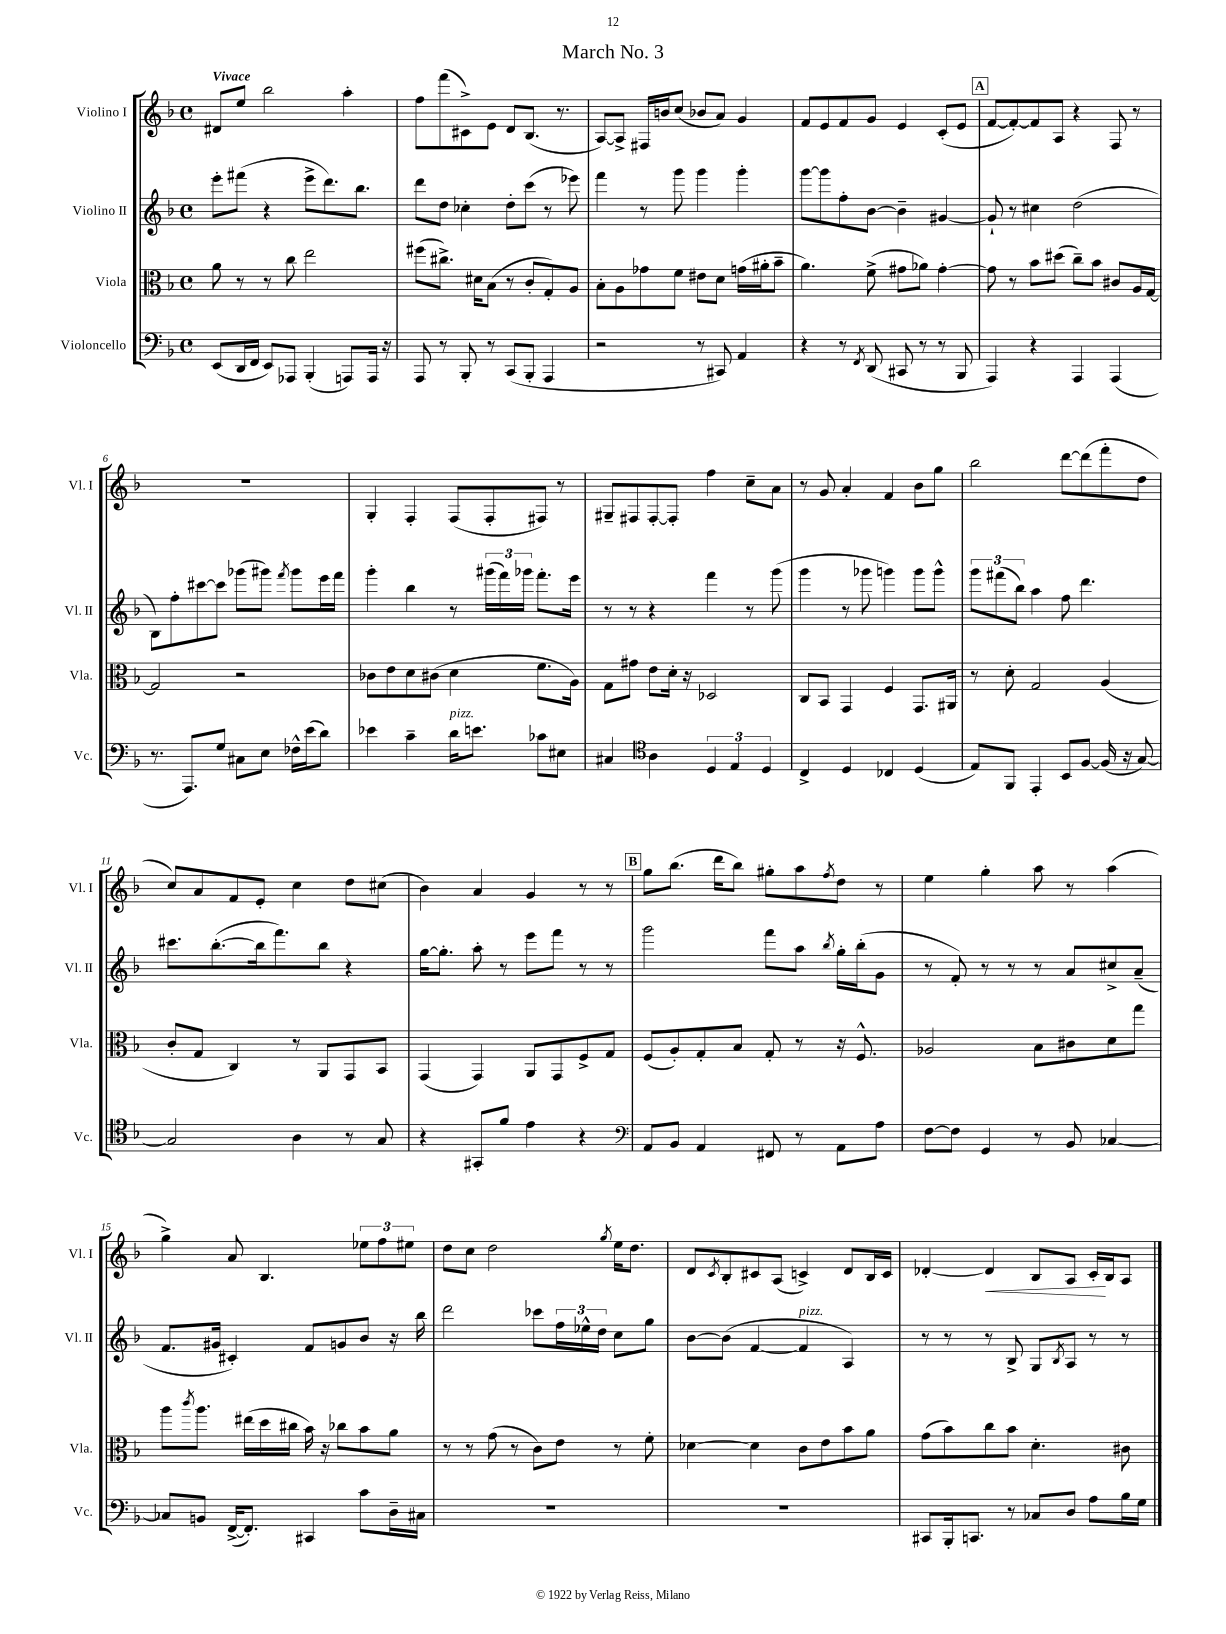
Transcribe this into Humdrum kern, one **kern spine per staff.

**kern	**kern	**kern	**kern
*staff4	*staff3	*staff2	*staff1
*clefF4	*clefC3	*clefG2	*clefG2
*k[b-]	*k[b-]	*k[b-]	*k[b-]
*M4/4	*M4/4	*M4/4	*M4/4
*met(c)	*met(c)	*met(c)	*met(c)
(8EE	8a	8eee'	8d#
16DD	8r	(8fff#	8ee
16FF	.	.	.
8EE)	8r	4r	2bb-
8AAA-	8cc	.	.
(4BBB-'	2ee	8eee^	.
.	.	8.ddd)	.
8AAA)	.	.	4aa'
.	.	8.bb-	.
16AAA	.	.	.
16r	.	.	.
=	=	=	=
8AAA	(8ff#	8ddd	8ff
8r	8.cc#^)	8dd	(8fff
8BBB-'	.	4cc-'	8c#^)
.	16d#	.	.
8r	(8B-	.	8e
(8CC	8r	8dd'	8d
8BBB-'	8c'	(8ccc	(8.B-
4AAA	8G')	8r	.
.	.	.	8.r
.	8A	8eee-)	.
=	=	=	=
2r	8B-'	4fff	[8A)
.	8A	.	8A^]
.	8g-	8r	16F#
.	.	.	16b
.	8f	8ggg	(8cc
8r	8e#	4ggg	8b-
8CC#)	8d	.	8a)
4AA	(16g	4ggg'	4g
.	16a#'	.	.
.	8b-~	.	.
=	=	=	=
4r	4.a)	[8ggg	8f
.	.	8ggg]	8e
8r	.	8ff'	8f
8qFF	.	.	.
(8DD	(8f^	[8b-	8g
8CC#	8g#	4b-~]	4e
8r	8a-)	.	.
8r	[4g#'	[4g#	(8c'
8BBB-	.	.	8e
=	=	=	=
4AAA)	8g#]	8g#`]	[8f
.	8r	8r	8f'_)
4r	8b-	4cc#	8f]
.	(8dd#	.	8A
4AAA	8cc~)	(2dd	4r
.	8b-	.	.
(4AAA	8c#	.	8F
.	16A	.	8r
.	[16G	.	.
=	=	=	=
8.r	2G]	8B-)	1r
.	.	8ff'	.
8.AAA)	.	.	.
.	.	[8ccc#	.
8G	.	8ccc#]	.
8C#	2r	(8ggg-	.
8E	.	8ggg#)	.
.	.	8qfff	.
16F-^^	.	8ggg#	.
(16e	.	.	.
8d)	.	16eee	.
.	.	16fff	.
=	=	=	=
4e-	8c-	4ggg'	4G'
.	8e	.	.
4c~	8d	4bb-	4F'
.	(8c#	.	.
16d	4d	8r	(8F
8.e	.	.	.
.	.	(24ggg#	8F'
.	.	24fff)	.
.	.	24ggg-	.
8c-	8.f	8.fff'	8F#)
8E#	.	.	8r
.	16A)	16eee	.
=	=	=	=
4C#	8G	8r	8G#~
.	8g#	8r	8F#
*clefC4	*	*	*
4A	8e	4r	[8F#'
.	16d'	.	8F#']
.	16r	.	.
6D	2D-	4fff	4ff
6E	.	.	.
.	.	8r	8cc~
6D	.	.	.
.	.	(8ggg	8a
=	=	=	=
4C^	8C	4ggg	8r
.	8BB-	.	8g
4D	4GG	8r	4a'
.	.	8ggg-	.
4C-	4F	4ggg)	4f
(4D	8.GG	8ggg	8b-
.	.	8ggg^^	8gg
.	16AA#	.	.
=	=	=	=
8E)	8r	12ggg	2bb-
.	.	(12fff#	.
8FF	8d'	.	.
.	.	12bb-)	.
4EE'	2G	4aa	.
8BB-	.	8ff	[8ddd
[8F	.	4.ddd	(8ddd]
(16F]	(4A	.	8fff'
16r	.	.	.
[8G)	.	.	8dd
=	=	=	=
2G]	8c'	8.ccc#	8cc)
.	8G	.	8a
.	.	([8.bb-'	.
.	4C)	.	8f
.	.	16bb-]	8e'
.	.	8.fff)	.
4A	8r	.	4cc
.	8AA	8bb-	.
8r	8GG	4r	8dd
8G	8BB-	.	(8cc#
=	=	=	=
4r	(4GG	[16gg	4b-)
.	.	8.gg']	.
8GG#'	4GG)	8aa'	4a
8f	.	8r	.
4e	8AA	8eee	4g
.	8GG	8fff	.
4r	8F^	8r	8r
.	8G	8r	8r
=	=	=	=
*clefF4	*	*	*
8AA	(8F	2ggg	8gg
8BB-	8A')	.	(8.bb-
4AA	8G'	.	.
.	.	.	16ddd
.	8B-	.	8bb-)
8FF#	8G'	8fff	8gg#'
8r	8r	8aa	8aa
.	.	8qbb-	8qff
8AA	16r	16gg'	8dd
.	8.F^^	(16bb-'	.
8A	.	8g	8r
=	=	=	=
[8F	2A-	8r	4ee
8F]	.	8f')	.
4GG	.	8r	4gg'
.	.	8r	.
8r	8B-	8r	8aa
8BB-	8c#	8a	8r
[4C-	8d	8cc#^	(4aa
.	8gg	(8a~	.
=	=	=	=
8C-]	8aa	8.f	4gg^)
.	8qccc	.	.
8BB	8.aa	.	.
.	.	16g#	.
([16FF^	.	4c#')	8a
8.FF'])	(16ee#	.	.
.	16dd	.	4.B-
.	16cc#	.	.
4CC#	16b-)	8f	.
.	16r	.	.
.	8cc-	8g	.
8c	8b-	8b-	12ee-
.	.	.	12ff
16D~	8a	16r	.
.	.	.	12ee#
16C#	.	16bb-	.
=	=	=	=
1r	8r	2ddd	8dd
.	8r	.	8cc
.	(8g	.	2dd
.	8r	.	.
.	8c)	8ccc-	.
.	8e	24ff	.
.	.	24ee-^^	.
.	.	24dd	.
.	.	.	8qgg
.	8r	8cc	16ee
.	.	.	8.dd
.	8f'	8gg	.
=	=	=	=
1r	[4d-	[8b-	8d
.	.	.	8qc
.	.	(8b-]	8B-'
.	4d-]	[4f	8c#
.	.	.	(8A
.	8c	4f]	4c^)
.	8e	.	.
.	8b-	4A)	8d
.	8a	.	16B-
.	.	.	16c
=	=	=	=
8CC#	(8g	8r	[4d-'
16BBB-'	8b-)	8r	.
8.CC	.	.	.
.	8cc	8r	4d-]
8r	8b-	8B-^	.
8C-	4.d'	8G	8B-
.	.	8qB-	.
8D	.	8A	8A
8A	.	8r	16c'
.	.	.	16B-
16B-	8c#	8r	8A
16G	.	.	.
==	==	==	==
*-	*-	*-	*-
